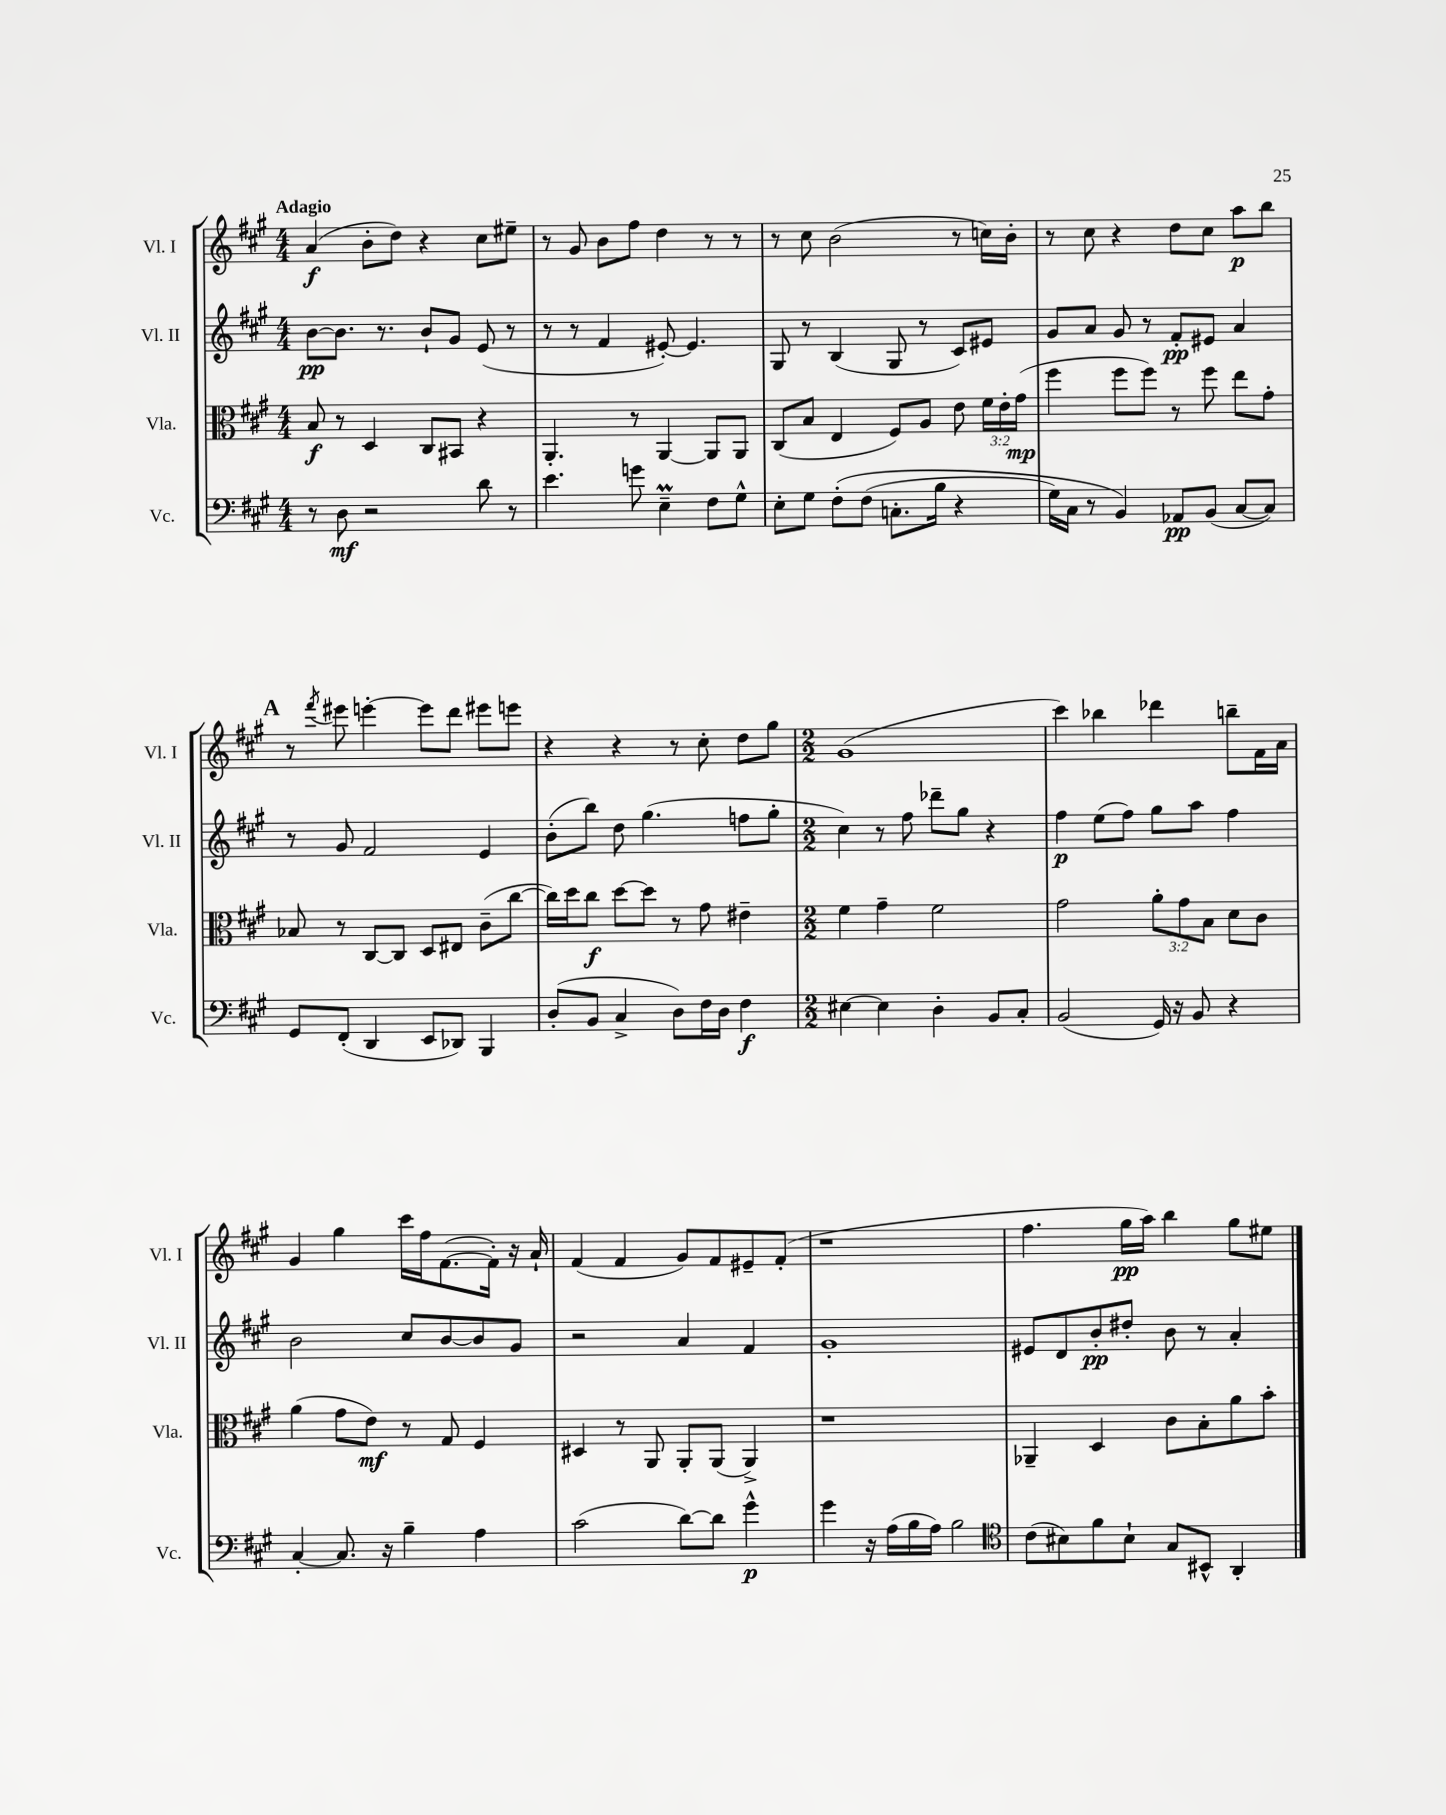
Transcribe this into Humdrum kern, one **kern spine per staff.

**kern	**kern	**kern	**kern
*staff4	*staff3	*staff2	*staff1
*clefF4	*clefC3	*clefG2	*clefG2
*k[f#c#g#]	*k[f#c#g#]	*k[f#c#g#]	*k[f#c#g#]
*M4/4	*M4/4	*M4/4	*M4/4
8r	8B	[8b	(4a
8D	8r	8.b]	.
2r	4D	.	8b'
.	.	8.r	.
.	.	.	8dd)
.	8C#	8b`	4r
.	8BB#	8g#	.
8d	4r	(8e	8cc#
8r	.	8r	8ee#~
=	=	=	=
4.e	4.AA'	8r	8r
.	.	8r	8g#
.	.	4f#	8b
8g	8r	.	8ff#
4E~	[4AA	[8e#')	4dd
.	.	4.e#]	.
8F#	8AA]	.	8r
8G#^^	8AA	.	8r
=	=	=	=
8E'	(8C#	8G#	8r
8G#	8B	8r	8cc#
&(8F#'	4E	(4B	(2b
(8F#	.	.	.
8.C'	8F#)	8G#	.
.	8A	8r	.
16B	.	.	.
4r	8e	8c#)	8r
.	24f#	8e#	16cc)
.	24e'	.	.
.	.	.	16b'
.	(24g#	.	.
=	=	=	=
16G#)	4ff#	8g#	8r
16C#	.	.	.
8r	.	8a	8cc#
4BB&)	8ff#	8g#	4r
.	8ff#)	8r	.
8AA-	8r	8f#'	8dd
(8BB	8ff#	8e#	8cc#
[8C#	8ee	4a	8aa
8C#])	8g#'	.	8bb
=	=	=	=
8GG#	8B-	8r	8r
.	.	.	8qfff#
(8FF#'	8r	8g#	8eee#
4DD	[8C#	2f#	[4eee'
.	8C#]	.	.
8EE	8D	.	8eee]
8DD-)	8E#	.	8ddd
4BBB	(8c#~	4e	8eee#
.	[8cc#	.	8eee
=	=	=	=
(8D'	16cc#])	(8b'	4r
.	16dd	.	.
8BB	8cc#	8bb)	.
4C#^	[8dd	8dd	4r
.	8dd]	(4.gg#	.
8D)	8r	.	8r
16F#	8g#	.	8cc#'
16D	.	.	.
4F#	4e#~	8ff	8dd
.	.	8gg#'	8gg#
=	=	=	=
*M2/2	*M2/2	*M2/2	*M2/2
[4E#	4f#	4cc#)	(1g#
4E#]	4g#~	8r	.
.	.	8ff#	.
4D'	2f#	8ddd-~	.
.	.	8gg#	.
8BB	.	4r	.
8C#'	.	.	.
=	=	=	=
(2BB	2g#	4ff#	4ccc#)
.	.	(8ee	4bb-
.	.	8ff#)	.
16GG#)	12a'	8gg#	4ddd-
16r	.	.	.
.	12g#	.	.
8BB	.	8aa	.
.	12B	.	.
4r	8d	4ff#	8bb~
.	8c#	.	16f#
.	.	.	16a
=	=	=	=
[4C#'	(4a	2b	4g#
8.C#]	8g#	.	4gg#
.	8e)	.	.
16r	.	.	.
4B~	8r	8cc#	16ccc#
.	.	.	16ff#
.	8G#	[8b	([8.f#
4A	4F#	8b]	.
.	.	.	16f#'])
.	.	8g#	16r
.	.	.	16a`
=	=	=	=
(2c#	4D#	2r	(4f#
.	8r	.	4f#
.	8AA	.	.
[8d)	8AA'	4a	8g#)
8d]	(8AA	.	8f#
4g#^^	4AA^)	4f#	8e#~
.	.	.	(8f#'
=	=	=	=
4g#	1r	1g#'	1r
16r	.	.	.
(16A	.	.	.
16B	.	.	.
16A)	.	.	.
2B	.	.	.
=	=	=	=
*clefC4	*	*	*
(8c#	4AA-~	8e#	4.ff#
8B#)	.	8d	.
8f#	4D	8b'	.
8B#`	.	8dd#'	16gg#
.	.	.	16aa)
8G#	8c#	8b	4bb
8BB#^^	8B'	8r	.
4AA'	8a	4a'	8gg#
.	8b'	.	8ee#
==	==	==	==
*-	*-	*-	*-
